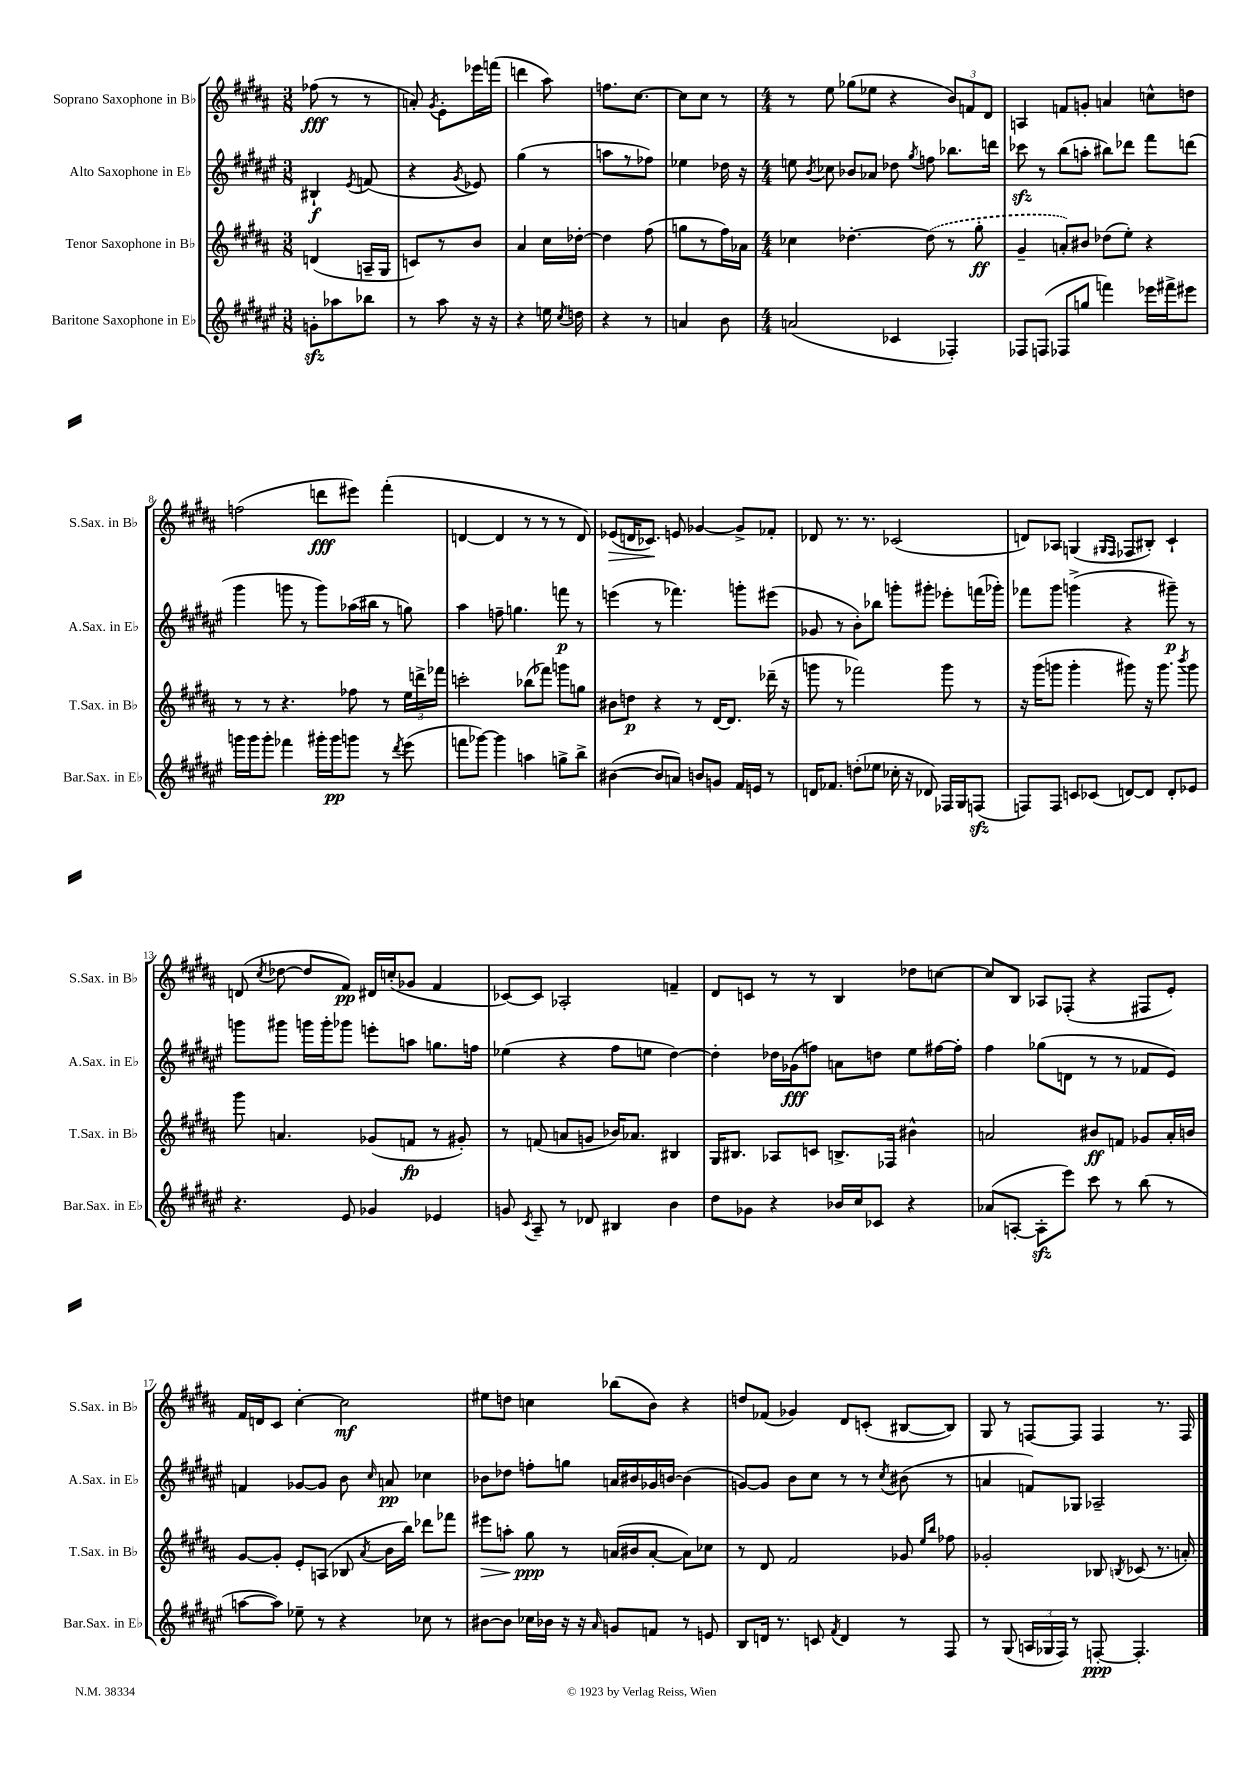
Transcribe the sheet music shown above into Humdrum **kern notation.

**kern	**kern	**kern	**kern
*staff4	*staff3	*staff2	*staff1
*clefG2	*clefG2	*clefG2	*clefG2
*k[f#c#g#d#a#e#]	*k[f#c#g#d#a#]	*k[f#c#g#d#a#e#]	*k[f#c#g#d#a#]
*M3/8	*M3/8	*M3/8	*M3/8
8g'	(4d	4B#`	(8ff-
8aa-	.	.	8r
.	.	8qe#	.
8bb-	16A~	(8f	8r
.	16G#	.	.
=	=	=	=
8r	8c)	4r	8a')
.	.	.	8qg#
8aa#	8r	.	8e'
.	.	8qg#	.
16r	8b	8e-)	16eee-
16r	.	.	(16fff
=	=	=	=
4r	4a#	(4gg#	4ddd
16ee	16cc#	8r	8aa#)
8qcc#	.	.	.
16dd	[16dd-'	.	.
=	=	=	=
4r	4dd-]	8aa	8.ff
.	.	8r	.
.	.	.	[8.cc#
8r	(8ff#	8ff-)	.
=	=	=	=
4a	8gg	4ee-	8cc#]
.	8r	.	8cc#
8b	16ff#)	16dd-	8r
.	16a-	16r	.
=	=	=	=
*M4/4	*M4/4	*M4/4	*M4/4
(2a	4cc-	8ee	8r
.	.	8qb	.
.	.	8cc-	8ee
.	[4.dd-'	8b-	(8gg-
.	.	8a-	8ee-
4c-	.	8dd-	4r
.	.	8qgg#	.
.	(8dd-]	8ff	.
4F-')	8r	8.bb-	12b)
.	.	.	12f
.	8gg#'	.	.
.	.	.	12d#
.	.	16ddd	.
=	=	=	=
8F-	4g#~	8ccc-	4A
(8F	.	8r	.
8F-	8a')	(8bb	8f
8gg	8b#	8aa'	8g'
4fff)	(8dd-	8bb#)	4a
.	8ee')	8ddd-	.
16eee-	4r	8fff#	8cc^^
16fff#^	.	.	.
8eee#	.	(8ddd	8dd
=	=	=	=
16ggg	8r	4ggg#	(2ff
16ggg	.	.	.
8ggg'	8r	.	.
4fff-	4.r	8ggg	.
.	.	8r	.
16ggg#'	.	8ggg)	8ddd
16ggg#	.	.	.
8ggg	8ff-	(16aa-	8eee#)
.	.	16bb#	.
8r	8r	8r	(4fff#'
8qddd#	.	.	.
(8eee#	24ee	8gg)	.
.	24ddd^	.	.
.	24fff-	.	.
=	=	=	=
8fff	2ccc'	4aa#	[4d
[8ggg-)	.	.	.
4ggg-]	.	8ff~	4d]
.	.	4.gg	.
4aa	(8bb-	.	8r
.	8fff-)	.	8r
8gg^	8ggg	8fff	8r
8bb^	8gg	8r	8d)
=	=	=	=
([4b#	8b#	(4eee	(8e-
.	8dd	.	16d
.	.	.	8.c-)
8b#]	4r	8r	.
8a)	.	4.fff-)	8e
8b	8r	.	[4g-
8g	[16d#	.	.
.	8.d#]	.	.
16f#	.	8ggg'	8g-^]
16e	.	.	.
8r	(16ddd-~	(8eee#	8f-'
.	16r	.	.
=	=	=	=
16d	8ggg	8g-	8d-
8.f-	.	.	.
.	8r	8r	8.r
(8dd'	2fff-)	8b')	.
.	.	.	8.r
8ee-	.	8bb-	.
16cc-'	.	8ggg'	(2c-
16r	.	.	.
8d-)	.	8ggg#'	.
16F-	8ggg	8eee-'	.
16G#	.	.	.
(8F	8r	(16fff	.
.	.	16ggg-')	.
=	=	=	=
8F)	16r	8fff-	8d)
.	(16ggg#	.	.
8F	8ggg	8ggg#	8A-
8c	4ggg'	(4ggg^	(4G
(8c-	.	.	.
.	.	.	16qqG#
.	.	.	16qqF#
[8d)	8ggg#)	4r	8F-
8d]	16r	.	8B#')
.	8.ggg#	.	.
8d'	.	8ggg#~)	4c#`
.	8qbbb	.	.
8e-	8ggg#	8r	.
=	=	=	=
4.r	8ggg#	8ggg	(8d
.	.	.	8qcc#
.	4.a	8ggg#	[8dd-
.	.	16ggg	8dd-]
.	.	16ggg'	.
8e#	.	8ggg-	8f#)
4g-	(8g-	8eee'	16d#
.	.	.	(16cc'
.	8f	8aa	8g-
4e-	8r	8.gg	4f#
.	8g#')	.	.
.	.	16ff	.
=	=	=	=
8g	8r	(4ee-	[8c-)
8qc#	.	.	.
8A#~	(8f	.	8c-]
8r	8a	4r	2A-'
8d-	8g	.	.
4B#	16b-)	8ff#	.
.	8.a-	.	.
.	.	8ee	.
4b	4B#	[4dd#)	4f~
=	=	=	=
8dd#	16G#	4dd#']	8d#
.	8.B#	.	.
8g-	.	.	8c
4r	8A-	16dd-	8r
.	.	(16g-	.
.	8c	8ff)	8r
16b-	8.B^	8a	4B
16cc#	.	.	.
8c-	.	8dd	.
.	16F-	.	.
4r	4b#^^	8ee#	8dd-
.	.	[16ff#	[8cc
.	.	16ff#']	.
=	=	=	=
(8a-	2a	4ff#	8cc]
[8A'	.	.	8B
8A']	.	(8gg-	8A-
8eee#)	.	8d	(8F-'
8ccc#	8b#	8r	4r
8r	8f	8r	.
(8bb	8g-	8f-	8F#
8r	16a'	8e#)	8e')
.	16b	.	.
=	=	=	=
[8aa	[8g#	4f	16f#
.	.	.	16d
8aa])	8g#']	.	8c#
8ee-~	8e'	[8g-	[4cc#'
8r	(8A	8g-]	.
4r	8B-	8b	2cc#]
.	8qa#	16qqcc#	.
.	16b	8a	.
.	16bb)	.	.
8cc-	8ddd-	4cc-	.
8r	8fff-	.	.
=	=	=	=
[8b#	8eee#	8b-	8ee#
8b#]	8aa'	8dd-	8dd
16cc-	8gg#	8ff'	4cc
16b-	.	.	.
16r	8r	8gg	.
16r	.	.	.
16qqa#	.	.	.
8g	(16a	16a	(8bb-
.	16b#	16b#	.
8f	[8a'	16g-	8b)
.	.	[16b	.
8r	8a])	(4b]	4r
8e	8cc-	.	.
=	=	=	=
8B	8r	[8g)	8dd
16d	8d#	8g]	(8f-
8.r	.	.	.
.	2f#	8b	4g-)
8c	.	8cc#	.
8qf#	.	.	.
4d	.	8r	8d#
.	.	8r	(8c'
.	.	8qcc#	.
8r	8g-	(8b#	[8B#
.	16qqee	.	.
.	16qqbb	.	.
8F#	8ff-	8r	8B#])
=	=	=	=
8r	2g-'	4a	8G#
(8G#	.	.	8r
24A	.	8f)	[8F
24G-	.	.	.
24F#)	.	.	.
8r	.	8G-	8F]
[8F'	8B-	2A-~	4F
.	8qB	.	.
4.F']	(8c-	.	.
.	8.r	.	8.r
.	16a')	.	16F
==	==	==	==
*-	*-	*-	*-
